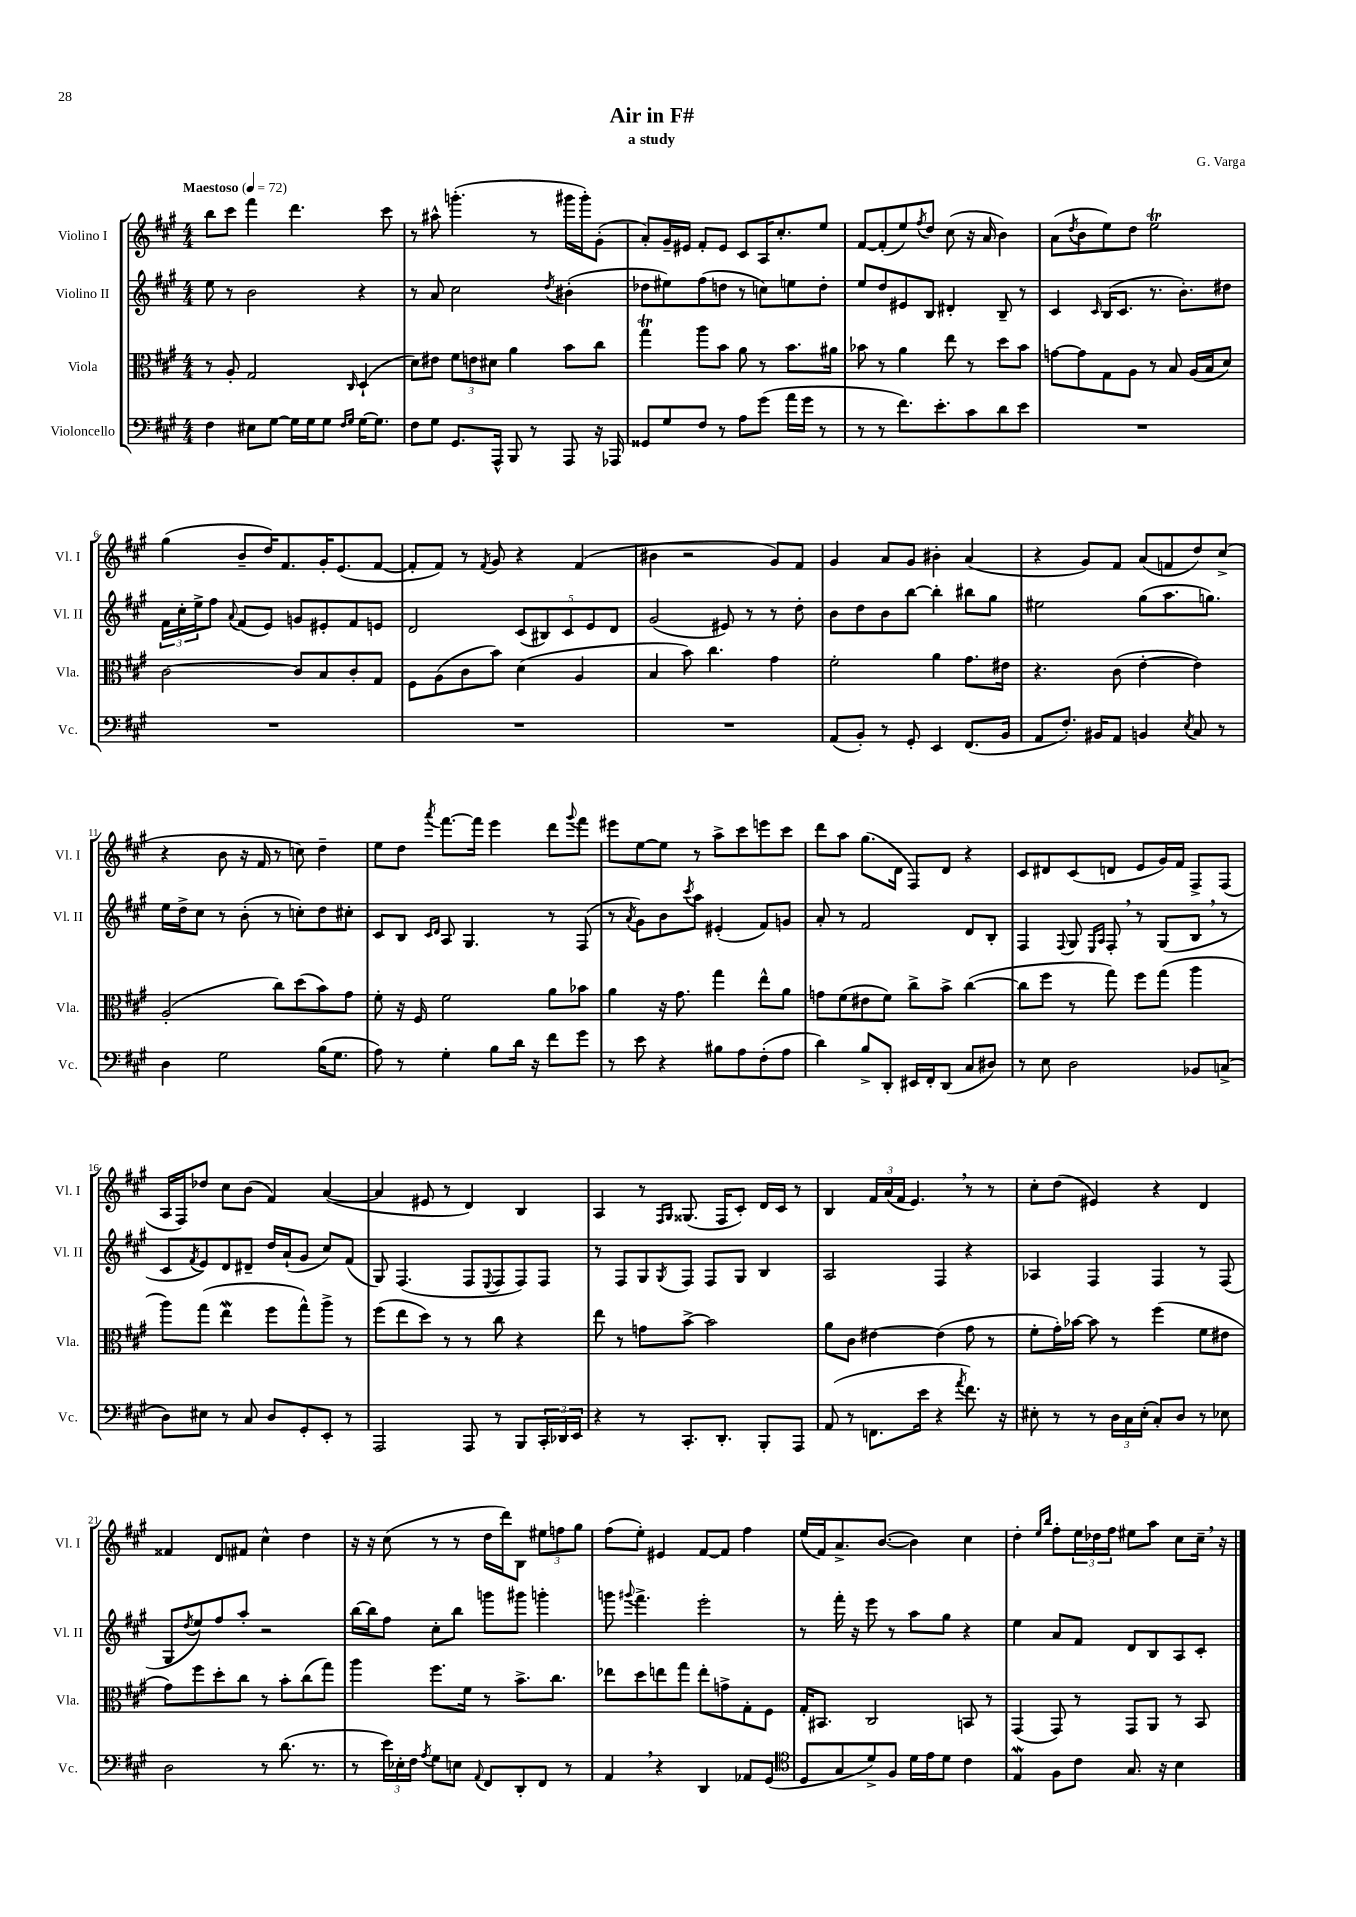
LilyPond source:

\header { title = "Air in F#" composer = "G. Varga" subtitle = "a study" }
<<
\new StaffGroup <<
\new Staff = "s0" \with { instrumentName = "Violino I" shortInstrumentName = "Vl. I" } {
    \clef treble \key a \major \numericTimeSignature \time 4/4 \tempo "Maestoso" 4 = 72
    b''8 cis'''8 fis'''4 d'''4. cis'''8 |
    r8 ais''8-^ g'''4.-.( r8 gis'''16 gis'''16-.) gis'8-.( |
    a'8-.) gis'16-- eis'16 fis'8-. eis'8 cis'8 a16 cis''8.-. e''8 |
    fis'8~ fis'8-.( e''8) \acciaccatura { fis''8 } d''8 cis''8( r16 a'16 b'4) |
    a'8( \acciaccatura { d''8 } b'8 e''8) d''8 e''2\trill |
    gis''4( b'8-- d''16) fis'8. gis'16-. e'8.( fis'8~ |
    fis'8-. fis'8) r8 \acciaccatura { fis'8 } gis'8 r4 fis'4( |
    bis'4 r2 gis'8) fis'8 |
    gis'4 a'8 gis'8 bis'4-. a'4( |
    r4 gis'8) fis'8 a'8( f'8 d''8) cis''8->( |
    r4 b'8 r16 fis'16 r8 c''8) d''4-- |
    e''8 d''8 \acciaccatura { a'''8 } fis'''8.~ fis'''16 e'''4 d'''8 \appoggiatura { gis'''8 } fis'''8 |
    eis'''8 e''8~ e''8 r8 a''8-> cis'''8 e'''8 cis'''8 |
    d'''8 a''8 gis''8.( d'16 fis8) d'8 r4 |
    cis'8 dis'8 cis'8( d'8 e'8 gis'16) fis'16 fis8-> fis8( |
    a16 fis16) des''8 cis''8 b'8( fis'4) a'4~( |
    a'4 eis'8 r8 d'4) b4 |
    a4 r8 \grace { fis16 gis16 } gisis8.( fis16 cis'8-.) d'16 cis'16 r8 |
    b4 \tuplet 3/2 { fis'16 a'16( fis'16 } e'4.) \breathe r8 r8 |
    cis''8-. d''8( eis'4) r4 d'4 |
    fisis'4 d'8 fis'8 cis''4-^ d''4 |
    r16 r16 cis''8( r8 r8 d''16 d'''16) b8 \tuplet 3/2 { eis''8 f''8 gis''8 } |
    fis''8( e''8-.) eis'4 fis'8~ fis'8 fis''4 |
    e''16( fis'16) a'8.-> b'8.~( b'4) cis''4 |
    d''4-. \grace { e''16 b''16 } fis''8-. \tuplet 3/2 { e''16 des''16 fis''16 } eis''8 a''8 cis''8 cis''16-- \breathe r16 \bar "|." |
}
\new Staff = "s1" \with { instrumentName = "Violino II" shortInstrumentName = "Vl. II" } {
    \clef treble \key a \major \numericTimeSignature \time 4/4
    e''8 r8 b'2 r4 |
    r8 a'8 cis''2 \acciaccatura { d''8 } bis'4-.( |
    des''8 eis''8) fis''8( d''8 r8 c''8) e''8 d''8-. |
    e''8 d''8 eis'8 b8 dis'4-. b8-- r8 |
    cis'4 \grace { cis'16 } b16( cis'8. r8. b'8.-.) dis''8 |
    \tuplet 3/2 { fis'16 cis''16-. e''16-> } fis''8 \appoggiatura { a'8 } fis'8( e'8) g'8 eis'8-. fis'8 e'8 |
    d'2 \tuplet 5/4 { cis'8( bis8) cis'8 e'8 d'8 } |
    gis'2( eis'8) r8 r8 d''8-. |
    b'8 d''8 b'8 b''8~ b''4-. bis''8 gis''8 |
    eis''2 gis''8( a''8. g''8.) |
    e''16 d''16-> cis''8 r8 b'8-.( r8 c''8-.) d''8 cis''8-. |
    cis'8 b8 \grace { cis'16 d'16 } a8 gis4. r8 fis8( |
    r8 \acciaccatura { a'8 } gis'8) b'8 \acciaccatura { cis'''8 } a''8 eis'4-.( fis'8) g'8 |
    a'8-. r8 fis'2 d'8 b8-. |
    fis4 \appoggiatura { fis8 } gis8 \grace { e16 a16 } fis8-. \breathe r8 gis8( b8 \breathe r8 |
    cis'8 \acciaccatura { fis'8 } e'8) d'8 dis'8-- d''16 a'16-!( gis'8 cis''8) fis'8( |
    gis8) fis4.( fis8 \appoggiatura { e8 } fis8 fis8) fis8 |
    r8 fis8 gis8 \acciaccatura { gis8 } fis8 fis8 gis8 b4 |
    a2 fis4 r4 |
    aes4 fis4 fis4 r8 fis8( |
    gis8 \acciaccatura { d''8 } e''8) fis''8 a''8-. r2 |
    b''16~ b''16 fis''8 cis''8-. b''8 g'''8 gis'''8 g'''4-. |
    g'''8 \appoggiatura { gis'''8 } fis'''4.-> e'''2-. |
    r8 fis'''16-. r16 e'''8 r8 a''8 gis''8 r4 |
    e''4 a'8 fis'8 d'8 b8 a8 cis'8-. \bar "|." |
}
\new Staff = "s2" \with { instrumentName = "Viola" shortInstrumentName = "Vla." } {
    \clef alto \key a \major \numericTimeSignature \time 4/4
    r8 a8-. gis2 \grace { cis16 } d4-!( |
    d'8) eis'8 \tuplet 3/2 { fis'8 e'8 dis'8 } a'4 b'8 cis''8 |
    gis''4\trill a''8 b'8 a'8 r8 b'8. ais'16 |
    bes'8 r8 a'4 e''8 r8 d''8 bes'8 |
    g'8~ g'8 gis8 a8 r8 b8 a16( b16 d'8) |
    cis'2~ cis'8 b8 cis'8-. gis8 |
    fis8 a8( cis'8 b'8) d'4( a4 |
    b4 b'8) cis''4. gis'4 |
    fis'2-. a'4 gis'8. eis'16 |
    r4. cis'8( e'4~-. e'4) |
    a2-.( cis''8) d''8( b'8) gis'8 |
    fis'8-. r16 fis16 fis'2 a'8 bes'8 |
    a'4 r16 gis'8. gis''4 e''8-^ a'8 |
    g'8 fis'8( eis'8 fis'8) cis''8-> b'8-> cis''4~( |
    cis''8 fis''8 r8 gis''8) fis''8 gis''8( a''4 |
    a''8) gis''8( e''4\mordent fis''8 gis''8-^) a''8-> r8 |
    fis''8( e''8 d''8) r8 r8 cis''8 r4 |
    e''8 r8 g'8 b'8~-> b'2 |
    a'8 cis'8 eis'4~ eis'4( gis'8 r8 |
    fis'8-. gis'16-.) bes'16~ bes'8 r8 fis''4( fis'8 eis'8 |
    gis'8) fis''8 d''8-. cis''8 r8 b'8-. cis''8( gis''8) |
    a''4 fis''8. fis'16 r8 b'8.-> cis''8. |
    ees''8 d''8 e''8 gis''8 e''8-. g'8-> gis8-. fis8 |
    gis16-. bis,8. cis2 b,8 r8 |
    gis,4( gis,8) r8 gis,8 a,8 r8 b,8 \bar "|." |
}
\new Staff = "s3" \with { instrumentName = "Violoncello" shortInstrumentName = "Vc." } {
    \clef bass \key a \major \numericTimeSignature \time 4/4
    fis4 eis8 gis8~ gis16 gis16 gis8 \grace { fis16 gis16 } gis16~ gis8. |
    fis8 gis8 gis,8. a,,16-^ b,,8 r8 a,,8 r16 aes,,16 |
    gisis,8 gis8 fis8 r8 a8 gis'8( a'16 gis'16 r8 |
    r8 r8 fis'8.) e'8.-. cis'8 d'8 e'8 |
    R1 |
    R1 |
    R1 |
    R1 |
    a,8( b,8-.) r8 gis,8-. e,4 fis,8.( b,16 |
    a,8 fis8.-.) bis,16 a,8 b,4 \acciaccatura { e8 } cis8 r8 |
    d4 gis2 b16( gis8. |
    a8) r8 gis4-. b8 d'16 r16 fis'8 gis'8 |
    r8 e'8 r4 bis8 a8 fis8-.( a8 |
    d'4) b8-> d,8-. eis,16 fis,16-. d,8( cis8 dis8) |
    r8 e8 d2 bes,8 c8->( |
    d8) eis8 r8 cis8 d8 gis,8-. e,8-. r8 |
    a,,2 a,,8 r8 b,,8 \tuplet 3/2 { cis,16-. des,16 e,16 } |
    r4 r8 cis,8.-. d,8.-. b,,8-. a,,8 |
    a,8( r8 f,8. e'16 r4 \acciaccatura { a'8 } fis'8.) r16 |
    eis8-. r8 r8 \tuplet 3/2 { d16 cis16 eis16-.( } cis8-.) d8 r8 ees8 |
    d2 r8 d'8.( r8. |
    r8 \tuplet 3/2 { e'16) ees16-. fis16 } \acciaccatura { a8 } gis8 e8 \appoggiatura { a,8 } fis,8 d,8-. fis,8 r8 |
    a,4 \breathe r4 d,4 aes,8 gis,8( |
    \clef tenor d8 gis8 d'8->) fis8 d'16 e'16 d'8 cis'4 |
    e4\mordent fis8 cis'8 gis8. r16 b4 \bar "|." |
}
>>
>>
